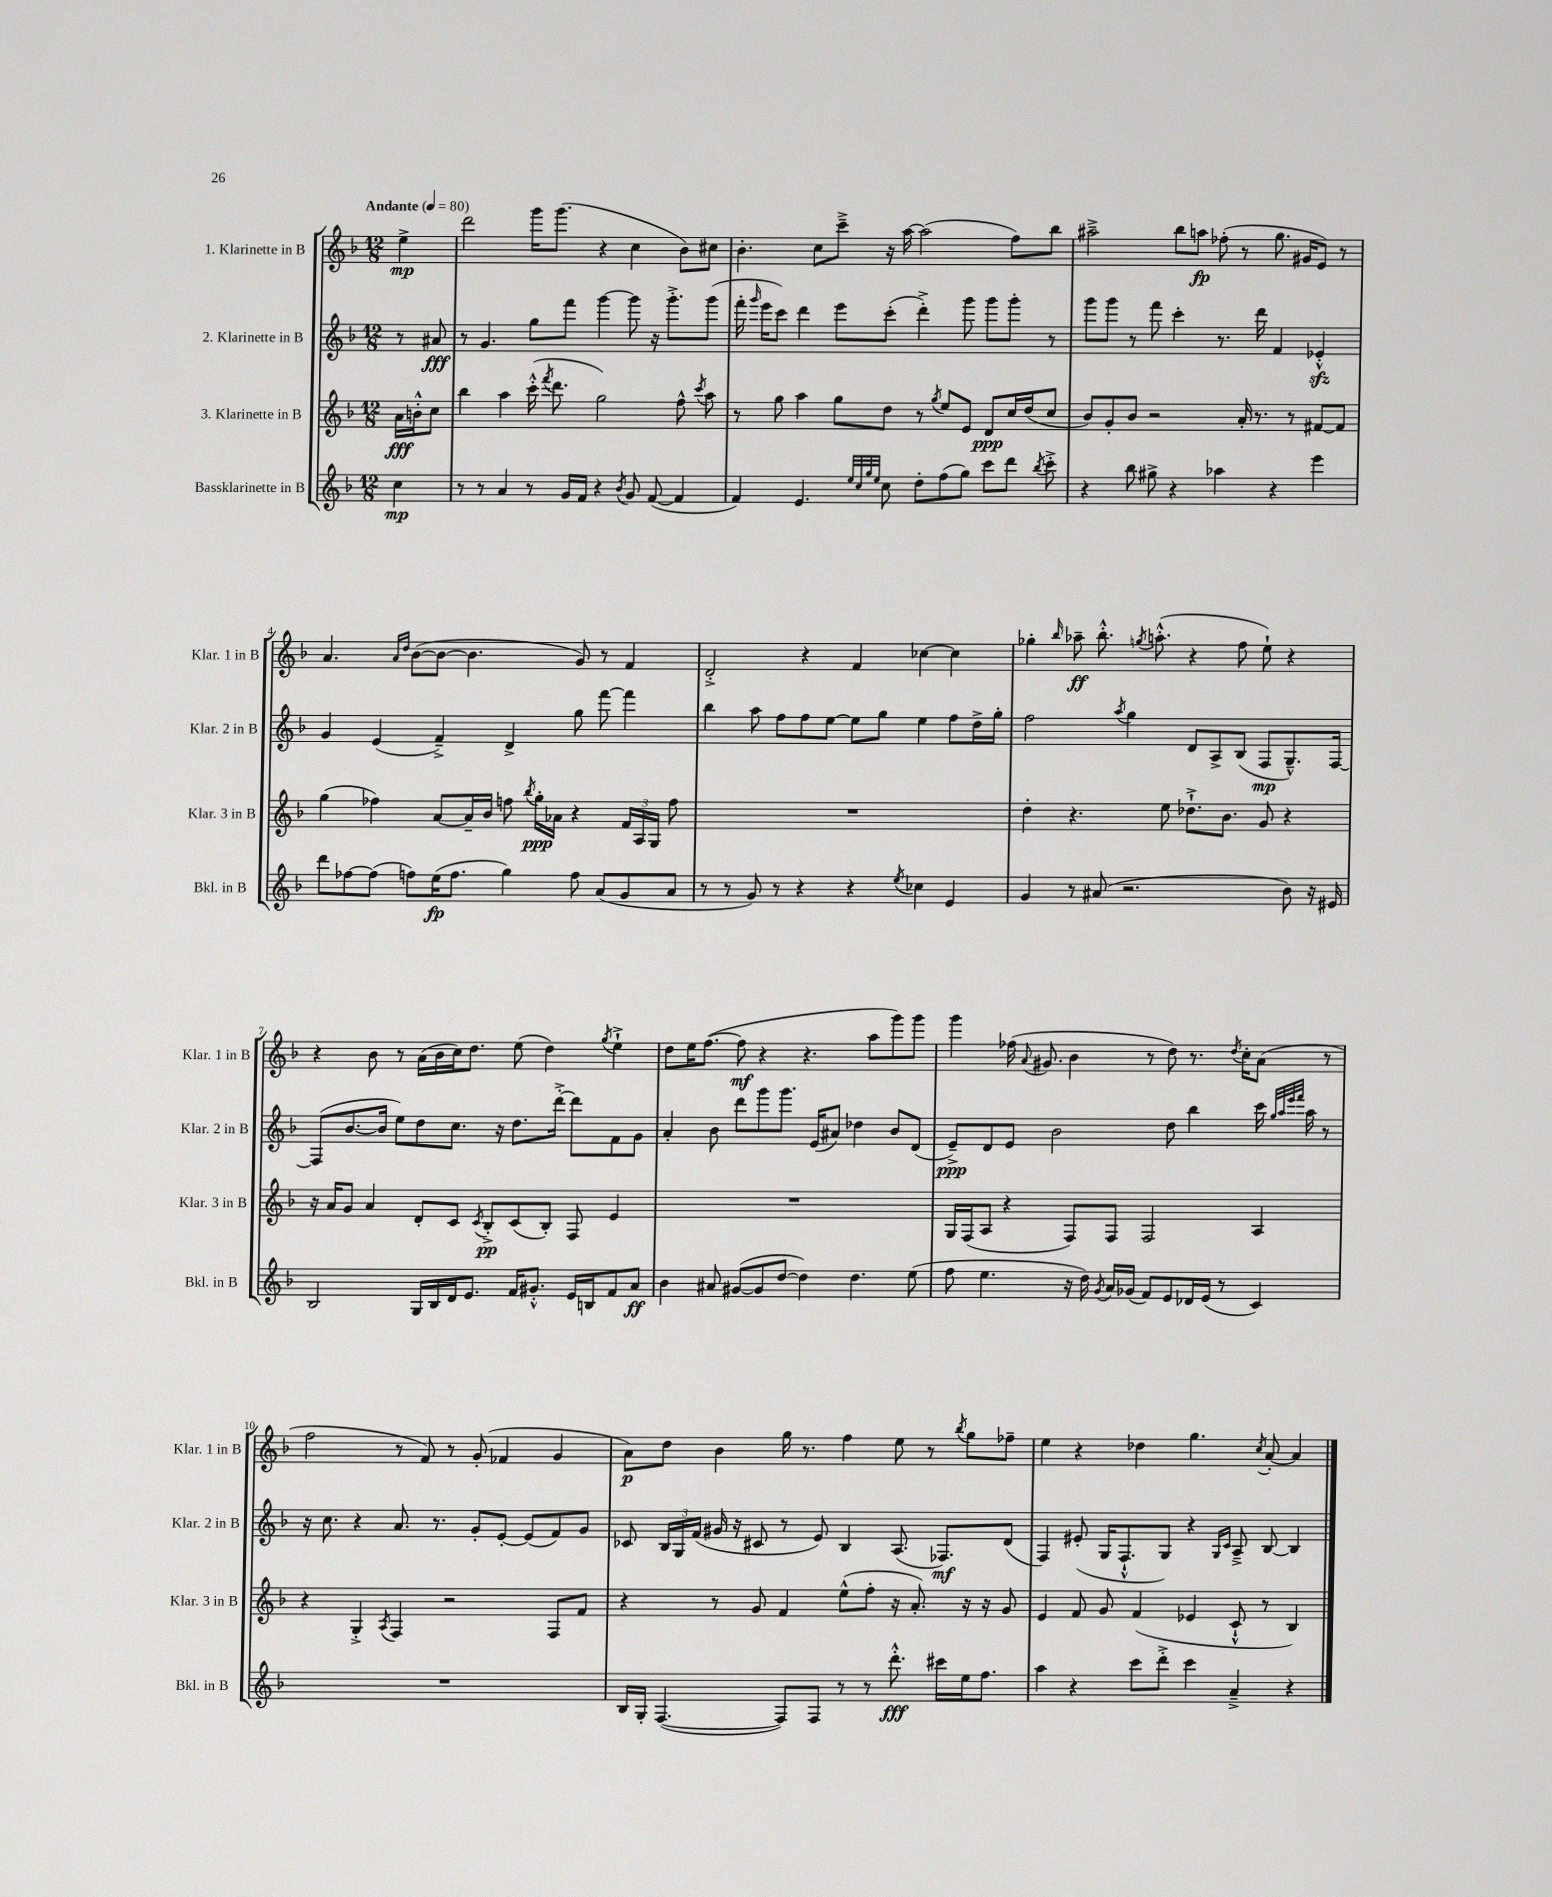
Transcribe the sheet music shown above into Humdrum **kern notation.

**kern	**kern	**kern	**kern
*staff4	*staff3	*staff2	*staff1
*clefG2	*clefG2	*clefG2	*clefG2
*k[b-]	*k[b-]	*k[b-]	*k[b-]
*M12/8	*M12/8	*M12/8	*M12/8
*MM80	*MM80	*MM80	*MM80
4cc	16a	8r	4ee^
.	16b'^^	.	.
.	8cc	8a#	.
=	=	=	=
8r	4bb-	8r	2ddd
8r	.	4.g	.
4a	4aa	.	.
8r	(16ccc'^^	8gg	16ggg
.	8qfff	.	.
.	8.ddd	.	(8.ggg
16g	.	8fff	.
16f	.	.	.
4r	2gg)	[4ggg	4r
8qb-	.	.	.
8g	.	8ggg]	4cc
([8f	.	16r	.
.	.	8.ggg'^	.
4f]	8ff^^	.	8b-)
.	8qccc	.	.
.	8aa	(8ggg	8cc#
=	=	=	=
4f)	8r	16fff'	4.b-'
.	.	16qqggg	.
.	.	16eee	.
.	8gg	8ccc)	.
4.e	4aa	4ddd	.
.	.	.	8cc
.	8gg	8eee	8ccc~^
32qqee	.	.	.
32qqcc	.	.	.
32qqgg	.	.	.
32qqee	.	.	.
8cc	8dd	(8ccc'	16r
.	.	.	[16aa
8dd'	8r	4ddd'^)	(2aa]
.	8qgg	.	.
(8ff	8ee	.	.
8gg)	8e	8ggg	.
8ccc	8d	8ggg	.
8ddd	16cc	8ggg'	8ff)
.	(16dd	.	.
8qbb-	.	.	.
8ccc'^	8cc	8r	8bb-
=	=	=	=
4r	8b-)	8ggg	2aa#~^
.	8g'	8ggg	.
8bb-	8b-	8r	.
8gg#^	2r	8fff	.
4r	.	4ccc'	8bb-
.	.	.	8aa
4aa-	.	8.r	(8ff-'
.	16a'	.	8r
.	8.r	16ddd	.
4r	.	4f	8.gg
.	8r	.	.
.	.	.	16g#
4eee	[8f#	4e-'^^	8e)
.	8f#]	.	8r
=	=	=	=
8ddd	(4gg	4g	4.a
[8ff-	.	.	.
(8ff-]	4ff-)	(4e	.
.	.	.	16qqa
.	.	.	16qqdd
8ff)	.	.	([8b-
(16ee	[8a	4f~^)	8b-_
8.ff	.	.	.
.	16a~]	.	4.b-]
.	16b-	.	.
4gg)	8ff	4d^	.
.	8qbb-	.	.
.	16gg'	.	.
.	16a-	.	.
8ff	4r	8gg	8g)
(8a	.	[8fff	8r
8g	24f	4fff]	4f
.	24A	.	.
.	24G	.	.
8a	8ff	.	.
=	=	=	=
8r	1.r	4bb-	2d'^
8r	.	.	.
8g)	.	8aa	.
8r	.	8ff	.
4r	.	8ff	4r
.	.	[8ee	.
4r	.	8ee]	4f
.	.	8gg	.
8qee	.	.	.
4cc-	.	4ee	[4cc-
4e	.	8ff	4cc-]
.	.	16dd^	.
.	.	16gg'	.
=	=	=	=
4g	4dd'	2ff	4gg-'
.	.	.	16qqbb-
8r	4.r	.	8aa-~
(8a#	.	.	8.bb-'^^
.	.	8qaa	.
2.r	.	4gg	.
.	.	.	8qgg
.	.	.	(8.aa'^^
.	8ee	.	.
.	8.dd-`^	8d	4r
.	.	8A^	.
.	8.b-	.	.
.	.	(8B-	8ff
.	8g	8F	8ee`)
8b-)	4r	8.G~^^)	4r
16r	.	.	.
16e#	.	[16F	.
=	=	=	=
2B-	16r	(8F]	4r
.	16a	.	.
.	8g	[8.b-	.
.	4a	.	8b-
.	.	16b-]	.
.	.	8ee)	8r
16G	8d'	8dd	(16a
16B-	.	.	16b-
16d	8c	8.cc	16cc)
8.e	.	.	8.dd
.	8qc	.	.
.	8B-'^	.	.
.	.	16r	.
16f	(8c	8.dd	(8ee
8.g#'^^	.	.	.
.	8B-')	.	4dd)
.	.	[16ddd'^	.
16e	8F	8ddd]	.
16B	.	.	.
.	.	.	8qgg
8f	4e	8f	4ee`^
8a	.	8g	.
=	=	=	=
4b-	1.r	4a'	8dd
.	.	.	16ee
.	.	.	([8.ff
8a#	.	8b-	.
([8g#	.	8ddd	8ff]
8g#]	.	8ggg	4r
[8dd	.	8.ggg	.
4dd])	.	.	4.r
.	.	(16e	.
.	.	8a#)	.
4.dd	.	4dd-	.
.	.	.	8aa
.	.	8b-	8ggg)
(8ee	.	(8d	8ggg
=	=	=	=
8ff	16G	8e~^)	4ggg
.	(16F	.	.
4.ee	8A	8d	.
.	4r	8e	(16ff-
.	.	.	8qqa
.	.	.	8.g#
.	.	2b-	.
16r	8F)	.	4b-
16dd)	.	.	.
8qg	.	.	.
16a	8F	.	.
(16g-	.	.	.
8f)	2F	.	8r
8e	.	8dd	8dd)
16d-	.	4bb-	8.r
(16e	.	.	.
8r	.	.	.
.	.	.	8qdd
.	.	.	16cc'
4c)	4A	16ccc	(8a
.	.	32qqgg	.
.	.	32qqaa	.
.	.	32qqeee	.
.	.	32qqfff	.
.	.	16aa	.
.	.	8r	8r
=	=	=	=
1.r	4r	16r	2ff
.	.	8.cc	.
.	4G'^	4r	.
.	8qA	.	.
.	4F	8.a	8r
.	.	.	8f)
.	.	8.r	.
.	2r	.	8r
.	.	8g'	(8g'
.	.	[8e'	4f-
.	.	(8e]	.
.	8F	8f)	4g
.	8f	8g	.
=	=	=	=
16B-	4r	8c-	8a)
16G'	.	.	.
([4.F	.	24B-	8dd
.	.	24G	.
.	.	(24f	.
.	8r	16g#	4b-
.	.	16r	.
.	8g	8c#	.
8F])	4f	8r	16gg
.	.	.	8.r
8F	.	8e)	.
8r	(8ee^^	4B-	4ff
8r	8ff'	.	.
8.ddd'^^	16r	(8.A	8ee
.	8.a')	.	.
.	.	.	8r
16ccc#	.	8.F-)	.
.	.	.	8qbb-
16ee	16r	.	8gg
8.ff	16r	.	.
.	8g	(8d	8ff-~
=	=	=	=
4aa	4e	4F)	4ee
4r	8f	(8e#'	4r
.	8g	16G	.
.	.	8.F`^^	.
8ccc	(4f	.	4dd-
8ddd'^	.	8G)	.
4ccc	4e-	4r	4.gg
.	.	16qqG	.
.	.	16qqc	.
4a~^	8c`^^	8A~^	.
.	.	.	8qcc
.	8r	[8B-	[8a'
4r	4B-)	4B-]	4a]
==	==	==	==
*-	*-	*-	*-
